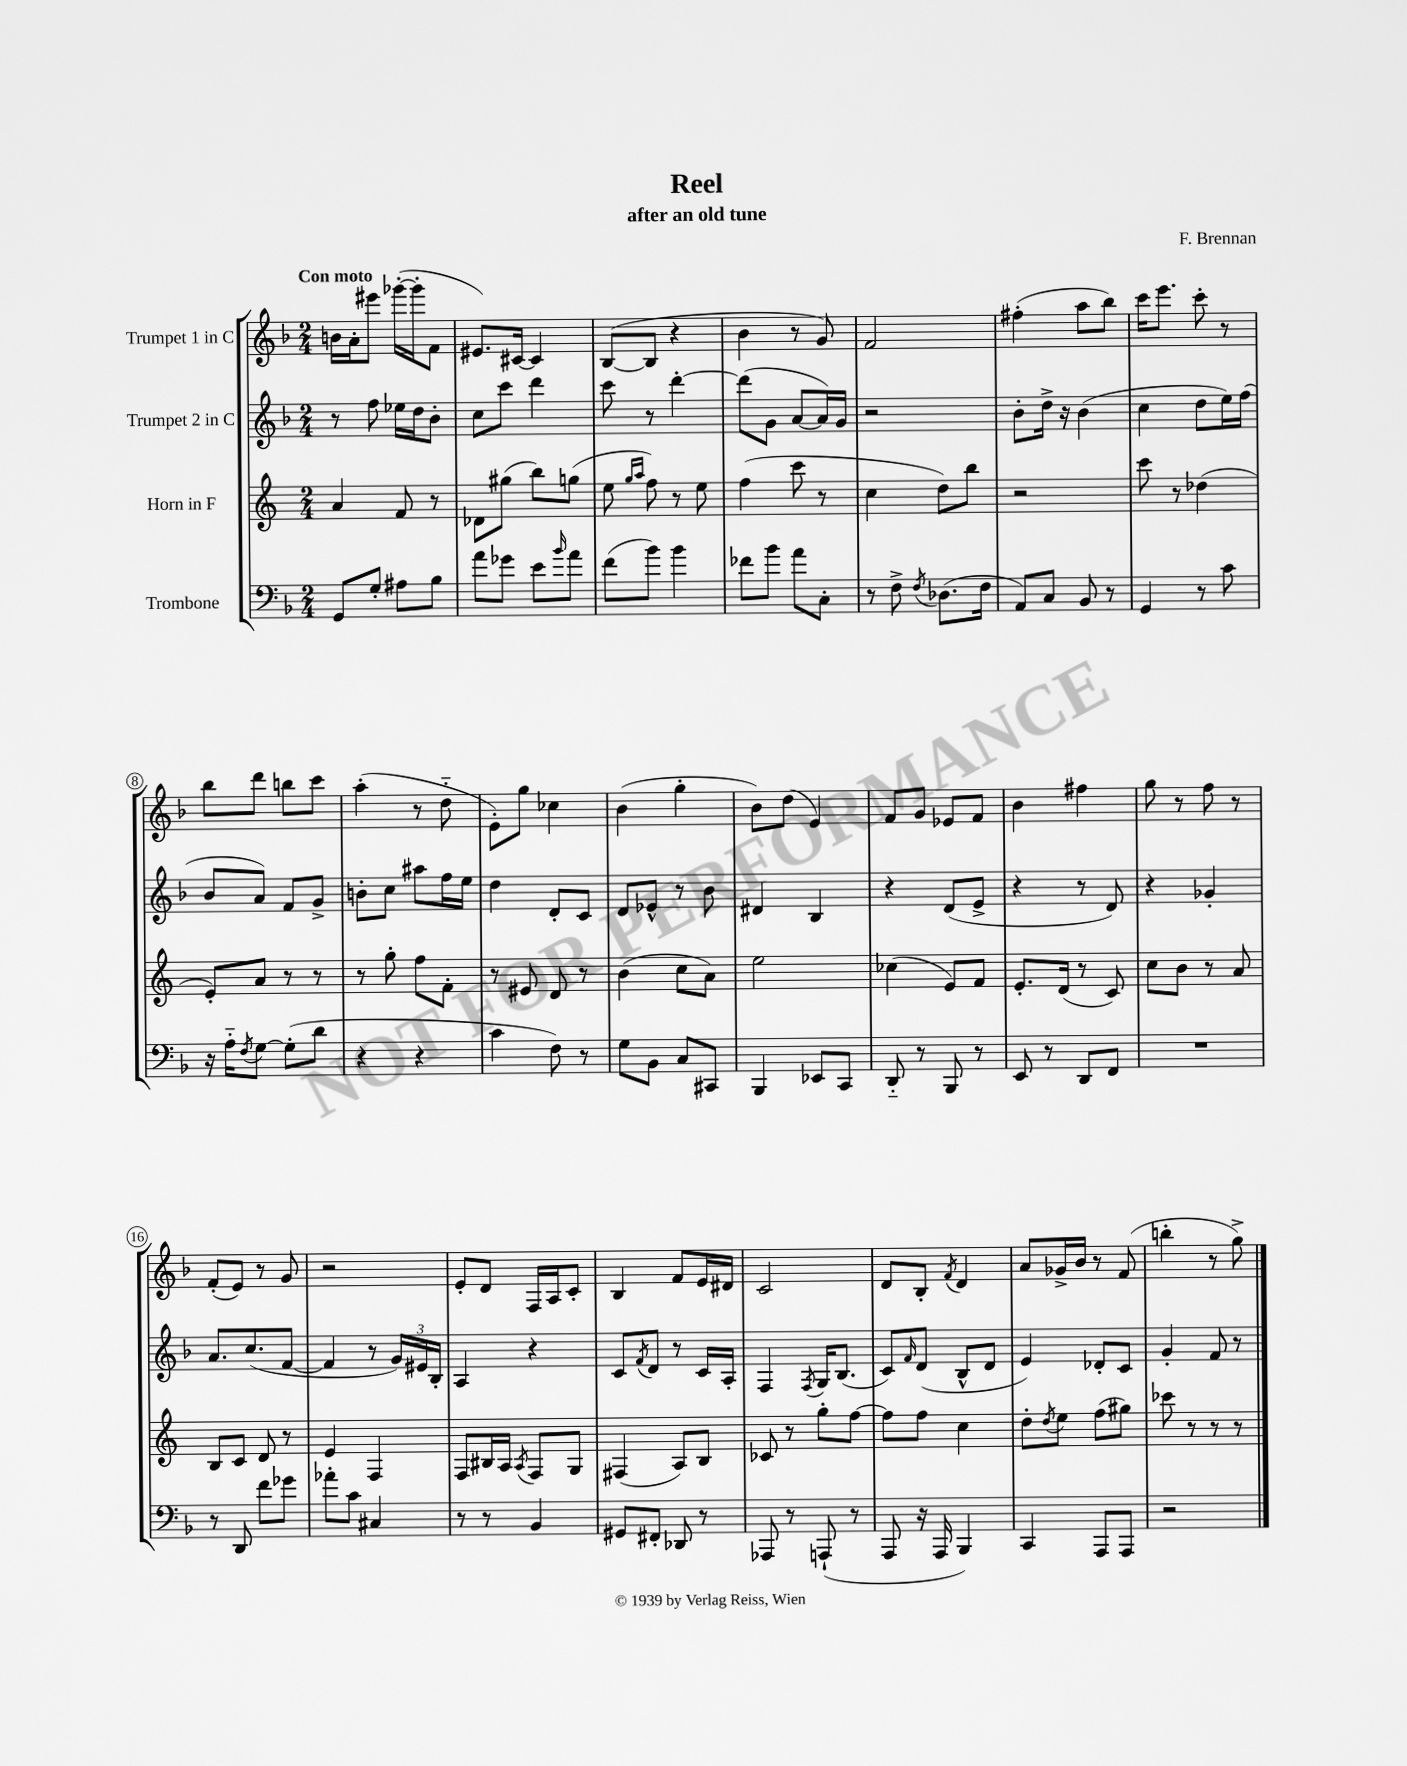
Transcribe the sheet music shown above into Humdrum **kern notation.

**kern	**kern	**kern	**kern
*staff4	*staff3	*staff2	*staff1
*clefF4	*clefG2	*clefG2	*clefG2
*k[b-]	*k[]	*k[b-]	*k[b-]
*M2/4	*M2/4	*M2/4	*M2/4
8GG	4a	8r	16b
.	.	.	16a'
8G'	.	8ff	8eee#
8A#	8f	16ee-	([16ggg-'
.	.	16dd	16ggg-']
8B-	8r	8b-'	8f
=	=	=	=
8a	8d-	8cc	8.e#)
8g-	(8gg#	8ccc	.
.	.	.	[16c#
8e	8bb)	4ddd	4c#]
16qqb-	.	.	.
8a	(8gg	.	.
=	=	=	=
(8f	8ee	8ccc	([8B-
.	16qqgg	.	.
.	16qqaa	.	.
8b-)	8ff)	8r	8B-]
4b-	8r	[4ddd'	4r
.	8ee	.	.
=	=	=	=
8f-	(4ff	(8ddd]	4b-
8b-	.	8g	.
8a	8ccc	[8a	8r
8C'	8r	16a])	8g)
.	.	16g	.
=	=	=	=
8r	4cc	2r	2f
8F^	.	.	.
8qF	.	.	.
(8.D-	8dd)	.	.
.	8bb	.	.
16F	.	.	.
=	=	=	=
8AA)	2r	8b-'	(4ff#'
8C	.	16dd^	.
.	.	16r	.
8BB-	.	(4b-	8aa
8r	.	.	8bb-)
=	=	=	=
4GG	8ccc	4cc	16ccc
.	.	.	8.eee
.	8r	.	.
8r	(4dd-	8dd	8ccc'
8c	.	16ee)	8r
.	.	(16ff	.
=	=	=	=
16r	8e')	8b-	8bb-
16A'~	.	.	.
8qF	.	.	.
[8G	8a	8a)	8ddd
(8G']	8r	8f	8bb
8d	8r	8g^	8ccc
=	=	=	=
4r	8r	8b'	(4aa'
.	8gg'	8cc	.
4r	8ff	8aa#	8r
.	8f'	16ff	8dd'~
.	.	16ee	.
=	=	=	=
4c	8r	4dd	8e')
.	8e#	.	8gg
8F)	8d	8d'	4cc-
8r	8r	8c	.
=	=	=	=
8G	(4b	8d	(4b-
8BB-	.	8e-^^	.
8C	8cc	8r	4gg'
8CC#	8a)	8b-	.
=	=	=	=
4BBB-	2ee	4d#	8b-)
.	.	.	(8dd
8EE-	.	4B-	4e)
8CC	.	.	.
=	=	=	=
8DD'~	(4cc-	4r	8f
8r	.	.	8g
8BBB-	8e)	(8d	8e-
8r	8f	8e^	8f
=	=	=	=
8EE	8.e'	4r	4b-
8r	.	.	.
.	(16d	.	.
8DD	8r	8r	4ff#
8FF	8c)	8d)	.
=	=	=	=
2r	8cc	4r	8gg
.	8b	.	8r
.	8r	4g-'	8ff
.	8a	.	8r
=	=	=	=
8r	8B	8.a	(8f'
8DD	8c	.	8e)
.	.	(8.cc	.
8f	8d	.	8r
8g-	8r	[8f	8g
=	=	=	=
8a-'	4e	4f]	2r
8c	.	.	.
4C#	4F	8r	.
.	.	24g)	.
.	.	24e#	.
.	.	24B-'	.
=	=	=	=
8r	8F	4A	8e'
8r	16B#	.	8d
.	16A	.	.
.	8qA	.	.
4BB-	8F	4r	16F
.	.	.	16A
.	8G	.	8c'
=	=	=	=
8GG#	(4F#	8c	4B-
.	.	8qf	.
8FF#'	.	8d	.
8DD-	8A)	8r	8f
8r	8B	16c	16e
.	.	16A'	16d#
=	=	=	=
8AAA-	8c-	4F	2c
8r	8r	.	.
.	.	8qF	.
(8AAA`	8gg'	16G	.
.	.	(8.B-	.
8r	[8ff	.	.
=	=	=	=
8AAA	8ff]	8c)	8d
.	.	16qqf	.
16r	8ff	(8d	8B-'
16AAA	.	.	.
.	.	.	8qf
4BBB-)	4cc	8B-^^	4d
.	.	8d	.
=	=	=	=
4CC	8dd'	4e)	8a
.	8qdd	.	.
.	8ee	.	16g-^
.	.	.	16b-
8AAA	(8ff	8d-'	8r
8AAA	8gg#)	8c	(8f
=	=	=	=
2r	8ccc-	4g'	4bb'
.	8r	.	.
.	8r	8f	8r
.	8r	8r	8gg^)
==	==	==	==
*-	*-	*-	*-
